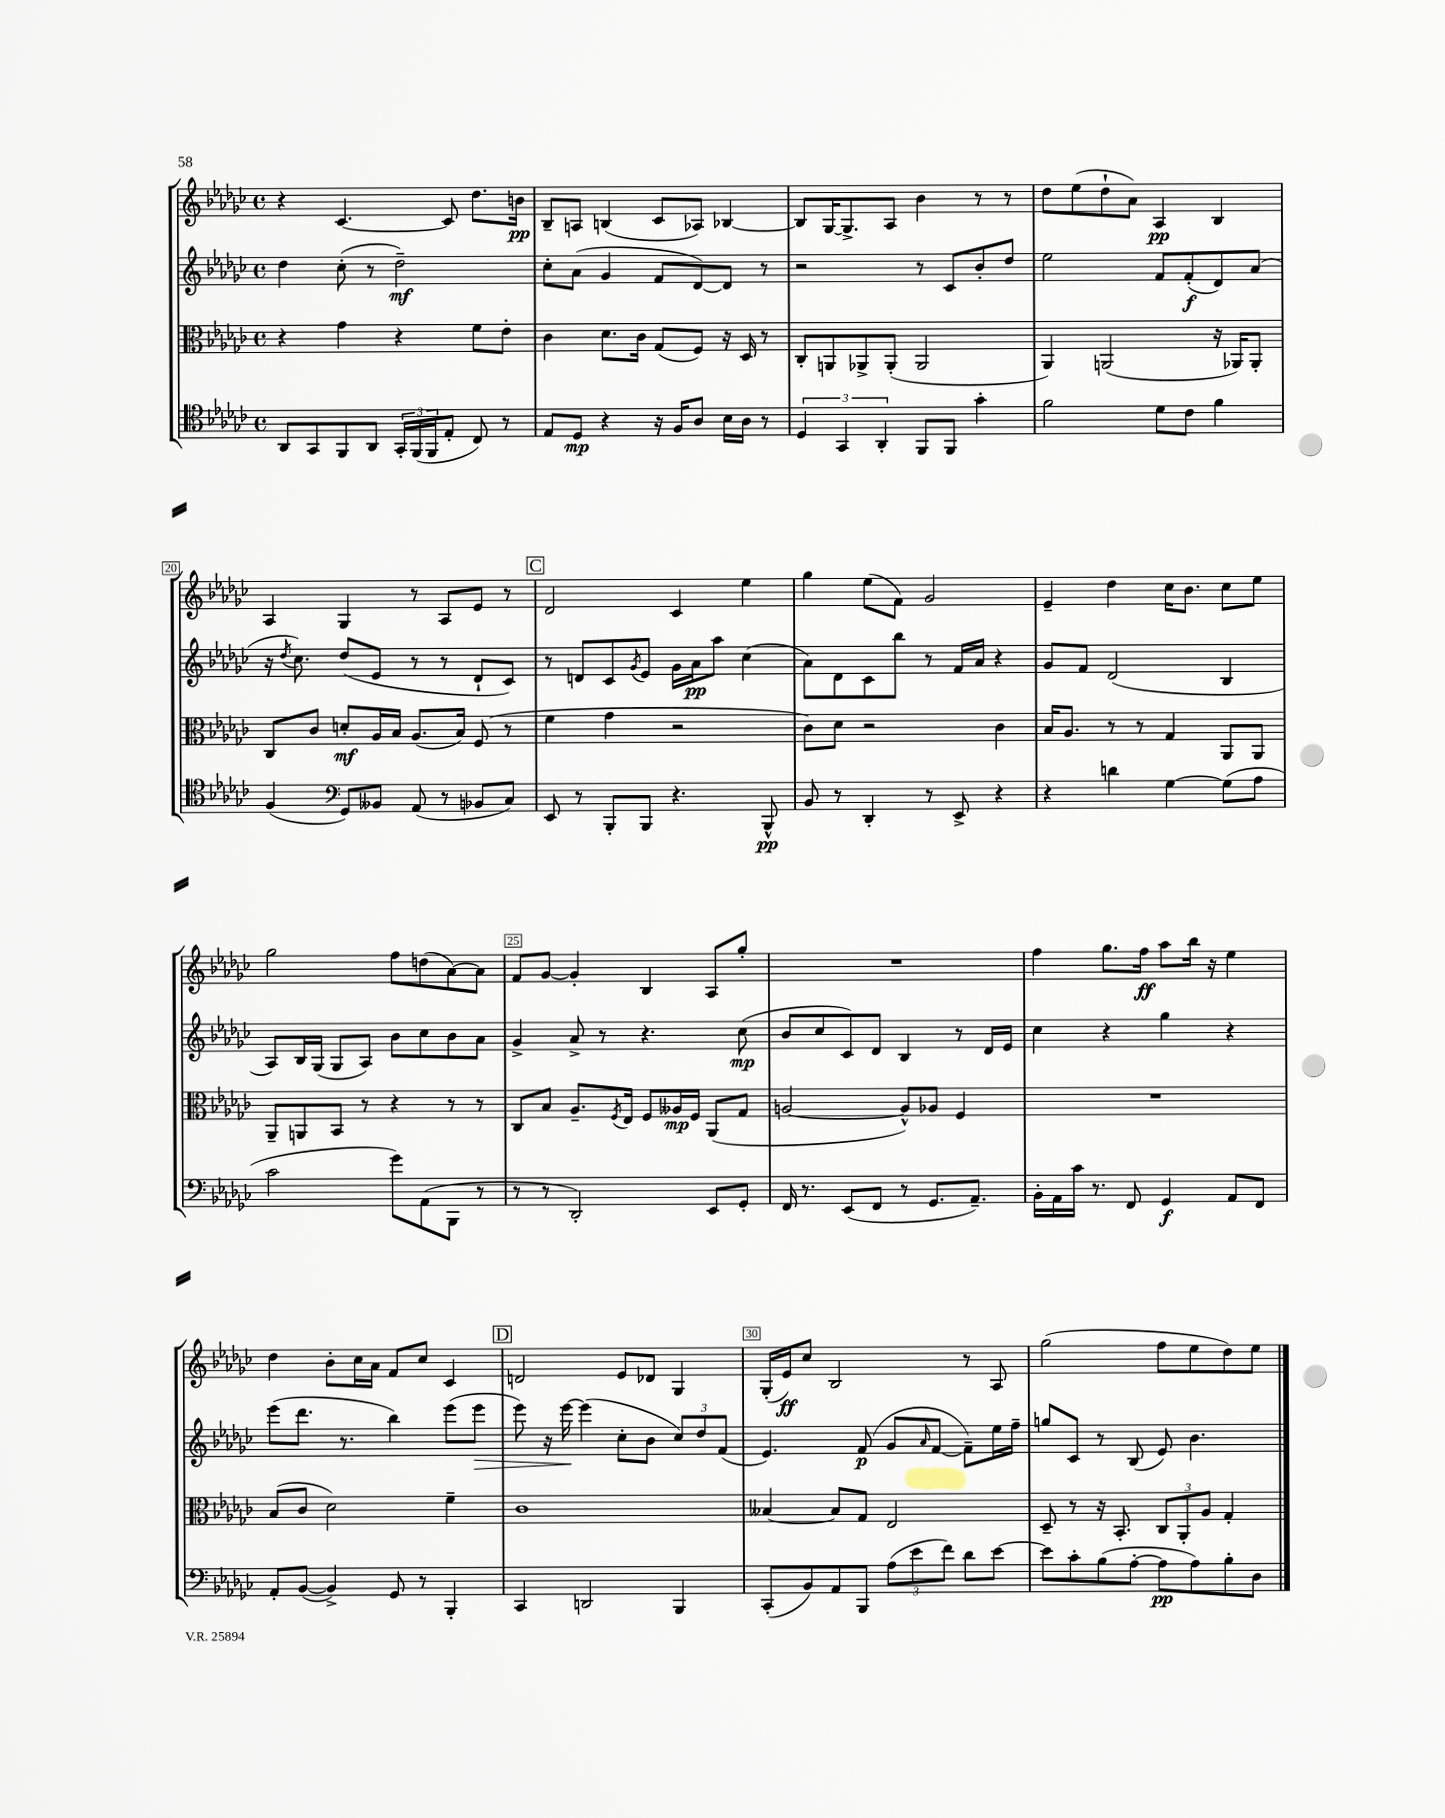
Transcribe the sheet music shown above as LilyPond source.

<<
\new StaffGroup <<
\new Staff = "s0" {
    \clef treble \key ges \major \defaultTimeSignature \time 4/4
    r4 ces'4.~ ces'8 des''8. b'16\pp |
    bes8-- a8 b4( ces'8 aes8) bes4~ |
    bes8 ges16~ ges8.-> aes8 bes'4 r8 r8 |
    des''8 ees''8( des''8-! aes'8) aes4\pp bes4 |
    aes4 ges4 r8 aes8 ees'8 r8 |
    \mark \markup { \box "C" } des'2 ces'4 ees''4 |
    ges''4 ees''8( f'8) ges'2 |
    ees'4-- des''4 ces''16 bes'8. ces''8 ees''8 |
    ges''2 f''8 d''8( aes'8~) aes'8 |
    f'8 ges'8~ ges'4-. bes4 aes8 ges''8-. |
    R1 |
    f''4 ges''8. f''16\ff aes''8 bes''16 r16 ees''4 |
    des''4 bes'8-. ces''16 aes'16 f'8 ces''8 ces'4 |
    \mark \markup { \box "D" } d'2 ees'8 des'8 ges4 |
    ges16-.( ees'16\ff) ces''8 bes2 r8 aes8 |
    ges''2( f''8 ees''8 des''8) ees''8 \bar "|." |
}
\new Staff = "s1" {
    \clef treble \key ges \major \defaultTimeSignature \time 4/4
    des''4 ces''8-.( r8 des''2--\mf) |
    ces''8-. aes'8( ges'4 f'8 des'8~) des'8 r8 |
    r2 r8 ces'8 bes'8-. des''8 |
    ees''2 f'8 f'8-.\f( des'8) aes'8( |
    r16 \acciaccatura { des''8 } ces''8.) des''8( ees'8 r8 r8 des'8-! ces'8) |
    \mark \markup { \box "C" } r8 d'8 ces'8 \acciaccatura { ges'8 } ees'8 ges'16 aes'16\pp aes''8 ces''4( |
    aes'8) des'8 ces'8 bes''8 r8 f'16 aes'16 r4 |
    ges'8 f'8 des'2( bes4 |
    aes8) bes16 ges16( ges8 aes8) bes'8 ces''8 bes'8 aes'8 |
    ges'4-> aes'8-> r8 r4. ces''8\mp( |
    bes'8 ces''8 ces'8) des'8 bes4 r8 des'16 ees'16 |
    ces''4 r4 ges''4 r4 |
    ees'''8( des'''8. r8. bes''4) ees'''8( ees'''8\> |
    \mark \markup { \box "D" } ees'''8) r16 ees'''16~\! ees'''4( ces''8-. bes'8 \tuplet 3/2 { ces''8) des''8 f'8( } |
    ees'4.) f'8\p( ges'8 \grace { aes'16 } f'8~ f'8--) ees''16 f''16-- |
    g''8 ces'8 r8 bes8( ees'8) bes'4. \bar "|." |
}
\new Staff = "s2" {
    \clef alto \key ges \major \defaultTimeSignature \time 4/4
    r4 ges'4 r4 f'8 ees'8-. |
    ces'4 des'8. ces'16 ges8( f8) r16 des16 r8 |
    ces8-. a,8 aes,8-> aes,8-.( aes,2 |
    aes,4) a,2( r16 aes,16) aes,8-. |
    ces8 ces'8 d'8-.\mf aes16 bes16 aes8.( bes16) f8( r8 |
    \mark \markup { \box "C" } f'4 ges'4 r2 |
    ces'8) des'8 r2 ces'4 |
    bes16 aes8. r8 r8 ges4 aes,8 aes,8 |
    aes,8-- a,8 bes,8 r8 r4 r8 r8 |
    ces8 bes8 aes8.-- \acciaccatura { f8 } ees16 f8 aeses16\mp f16 aes,8( ges8 |
    a2~ a8-^) aes8 f4 |
    R1 |
    bes8( ces'8 des'2) f'4-- |
    \mark \markup { \box "D" } ces'1 |
    beses4~ beses8 ges8 ees2 |
    des8-- r8 r16 bes,8.-. \tuplet 3/2 { ces8 aes,8-. aes8 } ges4-. \bar "|." |
}
\new Staff = "s3" {
    \clef tenor \key ges \major \defaultTimeSignature \time 4/4
    aes,8 ges,8 f,8 aes,8 \tuplet 3/2 { ges,16-. f,16( f,16 } ees8-. ces8) r8 |
    ees8 des8\mp r4 r16 f16 aes8 bes16 aes16 r8 |
    \tuplet 3/2 { des4 ges,4 aes,4-. } f,8 f,8 ges'4-. |
    f'2 des'8 ces'8 f'4 |
    f4( \clef bass ges,8) beses,8 aes,8( r8 bes,8 ces8) |
    \mark \markup { \box "C" } ees,8 r8 bes,,8-. bes,,8 r4. bes,,8-^\pp |
    bes,8 r8 des,4-. r8 ees,8-> r4 |
    r4 d'4 ges4~ ges8( aes8 |
    ces'2 ges'8) aes,8( bes,,8 r8 |
    r8 r8 des,2-.) ees,8 ges,8-. |
    f,16 r8. ees,8( f,8 r8 ges,8. aes,8.--) |
    bes,16-. aes,16 ces'16 r8. f,8 ges,4\f aes,8 f,8 |
    aes,8-. bes,8~( bes,4->) ges,8 r8 bes,,4-. |
    \mark \markup { \box "D" } ces,4 d,2 bes,,4 |
    ces,8-.( bes,8) aes,8 bes,,8 \tuplet 3/2 { aes8( ees'8 f'8) } des'8 ees'8~ |
    ees'8 ces'8-. bes8( aes8~-. aes8\pp aes8) bes8-. des8 \bar "|." |
}
>>
>>
\layout { \context { \Score currentBarNumber = #16 \override BarNumber.break-visibility = ##(#f #t #t) barNumberVisibility = #(every-nth-bar-number-visible 5) \override BarNumber.stencil = #(make-stencil-boxer 0.1 0.3 ly:text-interface::print) } }
